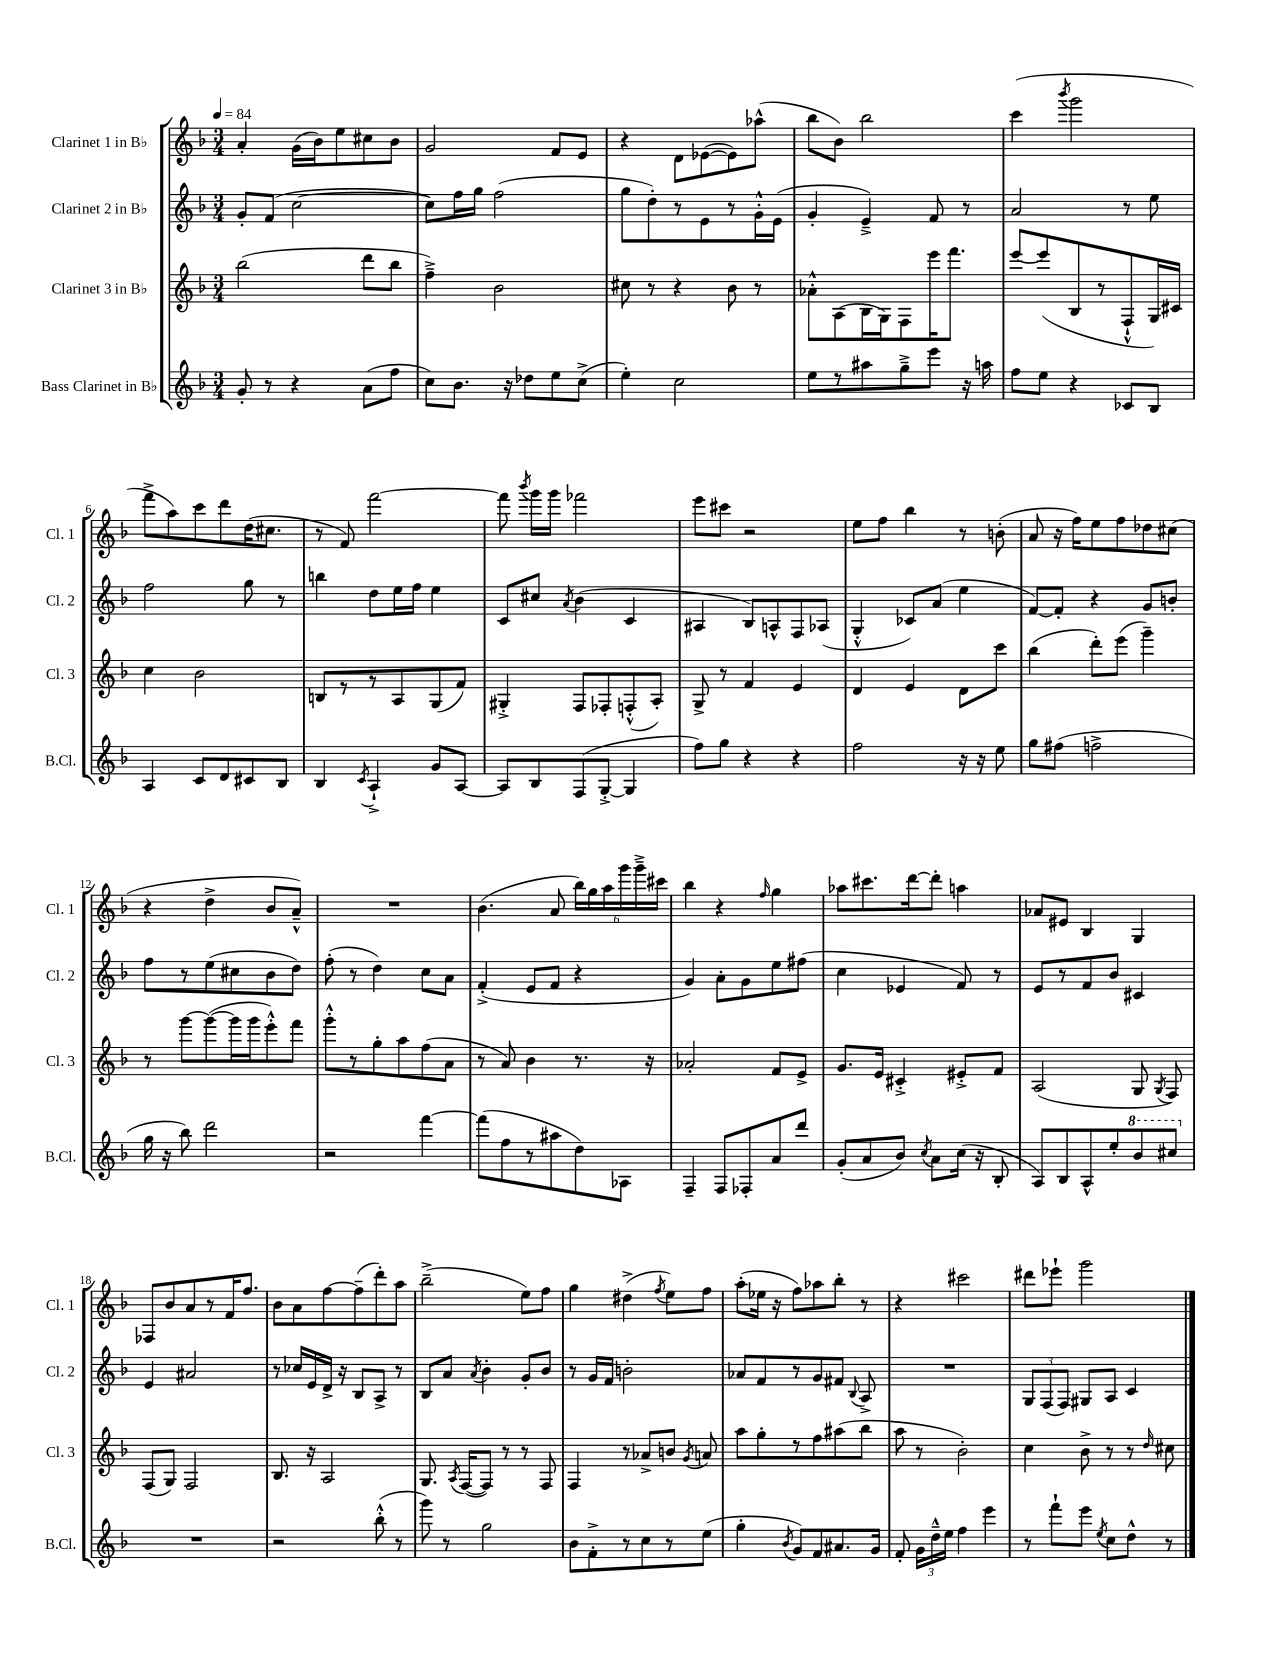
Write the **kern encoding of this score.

**kern	**kern	**kern	**kern
*staff4	*staff3	*staff2	*staff1
*clefG2	*clefG2	*clefG2	*clefG2
*k[b-]	*k[b-]	*k[b-]	*k[b-]
*M3/4	*M3/4	*M3/4	*M3/4
*MM84	*MM84	*MM84	*MM84
8g'	(2bb-	8g'	4a'
8r	.	(8f	.
4r	.	[2cc	(16g
.	.	.	16b-)
.	.	.	8ee
(8a	8ddd	.	8cc#
8ff	8bb-	.	8b-
=	=	=	=
8cc)	4ff~^)	8cc])	2g
8.b-	.	16ff	.
.	.	16gg	.
.	2b-	(2ff	.
16r	.	.	.
8dd-	.	.	.
8ee	.	.	8f
(8cc^	.	.	8e
=	=	=	=
4ee')	8cc#	8gg	4r
.	8r	8dd')	.
2cc	4r	8r	8d
.	.	8e	([8e-
.	8b-	8r	8e-])
.	8r	16g'^^	(8aa-^^
.	.	(16e	.
=	=	=	=
8ee	8a-'^^	4g'	8bb-
8r	(8A	.	8b-)
8aa#	16B-	4e~^)	2bb-
.	16G)	.	.
8gg~^	8F	.	.
8eee	16eee	8f	.
.	8.fff	.	.
16r	.	8r	.
16aa	.	.	.
=	=	=	=
8ff	[8eee	2a	(4ccc
8ee	(8eee]	.	.
.	.	.	8qbbb-
4r	8B-	.	2ggg
.	8r	.	.
8c-	8F`^^	8r	.
8B-	16G)	8ee	.
.	16c#	.	.
=	=	=	=
4A	4cc	2ff	8fff^
.	.	.	8aa)
8c	2b-	.	8ccc
8d	.	.	8ddd
8c#	.	8gg	(16dd
.	.	.	8.cc#
8B-	.	8r	.
=	=	=	=
4B-	8B	4bb	8r
.	8r	.	8f)
8qc	.	.	.
4A`^	8r	8dd	[2fff
.	8A	16ee	.
.	.	16ff	.
8g	(8G	4ee	.
[8A	8f)	.	.
=	=	=	=
8A]	4G#'^	8c	8fff]
.	.	.	8qbbb-
8B-	.	8cc#	16ggg
.	.	.	16ggg
.	.	8qa	.
(8F	8F	(4b-	2fff-
[8G'^	8F-'	.	.
4G]	(8F'^^	4c	.
.	8A')	.	.
=	=	=	=
8ff)	8G^	4A#	8eee
8gg	8r	.	8ccc#
4r	4f	8B-)	2r
.	.	8A^^	.
4r	4e	8F	.
.	.	(8A-	.
=	=	=	=
2ff	4d	4G'^^	8ee
.	.	.	8ff
.	4e	8c-)	4bb-
.	.	(8a	.
16r	8d	4ee	8r
16r	.	.	.
8ee	8ccc	.	(8b'
=	=	=	=
8gg	(4bb-	[8f)	8a
(8ff#	.	8f']	16r
.	.	.	16ff)
2ff^	8ddd')	4r	8ee
.	(8eee	.	8ff
.	4ggg~)	8g	8dd-
.	.	8b'	(8cc#
=	=	=	=
16gg	8r	8ff	4r
16r	.	.	.
8bb-)	[8ggg	8r	.
2ddd	(8ggg_	(8ee	4dd^
.	16ggg]	8cc#	.
.	16ggg	.	.
.	8eee'^^)	8b-	8b-
.	8fff	8dd)	8a~^^)
=	=	=	=
2r	8ggg'^^	(8ff'	2.r
.	8r	8r	.
.	8gg'	4dd)	.
.	8aa	.	.
[4fff	(8ff	8cc	.
.	8a	8a	.
=	=	=	=
(8fff]	8r	(4f'^	(4.b-
8ff	8a)	.	.
8r	4b-	8e	.
8aa#	.	8f	8a
8dd)	8.r	4r	24bb-)
.	.	.	24gg
.	.	.	24aa
8A-	.	.	24ggg
.	.	.	24ggg~^
.	16r	.	.
.	.	.	24ccc#
=	=	=	=
4F~	2a-'	4g)	4bb-
8F	.	8a'	4r
8F-'	.	8g	.
.	.	.	16qqff
8a	8f	8ee	4gg
8ddd	8e^	(8ff#	.
=	=	=	=
(8g'	8.g	4cc	8aa-
8a	.	.	8.ccc#
.	16e	.	.
8b-)	4c#'^	4e-	.
.	.	.	[16ddd
8qcc	.	.	.
8a	.	.	8ddd']
(16cc	8e#'^	8f)	4aa
16r	.	.	.
8B-'	8f	8r	.
=	=	=	=
8A)	(2A	8e	8a-
8B-	.	8r	8e#
8A^^	.	8f	4B-
8ee'	.	8b-	.
8bb-	8G	4c#	4G
.	8qG	.	.
8ccc#	8F)	.	.
=	=	=	=
2.r	(8F	4e	8F-
.	8G)	.	8b-
.	2F	2a#	8a
.	.	.	8r
.	.	.	16f
.	.	.	8.ff
=	=	=	=
2r	8.B-	8r	8b-
.	.	16cc-	8a
.	16r	16e	.
.	2A	16d^	[8ff
.	.	16r	.
.	.	8B-	(8ff~]
(8bb-'^^	.	8A^	8ddd')
8r	.	8r	8aa
=	=	=	=
8ggg)	8.G	8B-	(2bb-~^
8r	.	8a	.
.	8qA	.	.
.	([16F	.	.
.	.	8qa	.
2gg	8F])	4b-'	.
.	8r	.	.
.	8r	8g'	8ee)
.	8F	8b-	8ff
=	=	=	=
8b-	4F	8r	4gg
8f'^	.	16g	.
.	.	16f	.
8r	8r	2b'	(4dd#^
8cc	8a-^	.	.
.	.	.	8qff
8r	8b	.	8ee)
.	8qg	.	.
(8ee	8a	.	8ff
=	=	=	=
4gg'	8aa	8a-	(8aa'
.	8gg'	8f	16ee-
.	.	.	16r
8qb-	.	.	.
8g)	8r	8r	8ff)
8f	8ff	8g	8aa-
8.a#	(8aa#	8f#	8bb-'
.	.	8qqB-	.
.	8bb-	8A^	8r
16g	.	.	.
=	=	=	=
8f'	8aa	2.r	4r
24g	8r	.	.
24dd~^^	.	.	.
24ee	.	.	.
4ff	2b-')	.	2ccc#
4eee	.	.	.
=	=	=	=
8r	4cc	12G	8ddd#
.	.	(12F	.
8fff`	.	.	8eee-`
.	.	12F)	.
8eee	8b-^	8G#	2ggg
8qee	.	.	.
8cc	8r	8A	.
8dd^^	8r	4c	.
.	16qqdd	.	.
8r	8cc#	.	.
==	==	==	==
*-	*-	*-	*-
